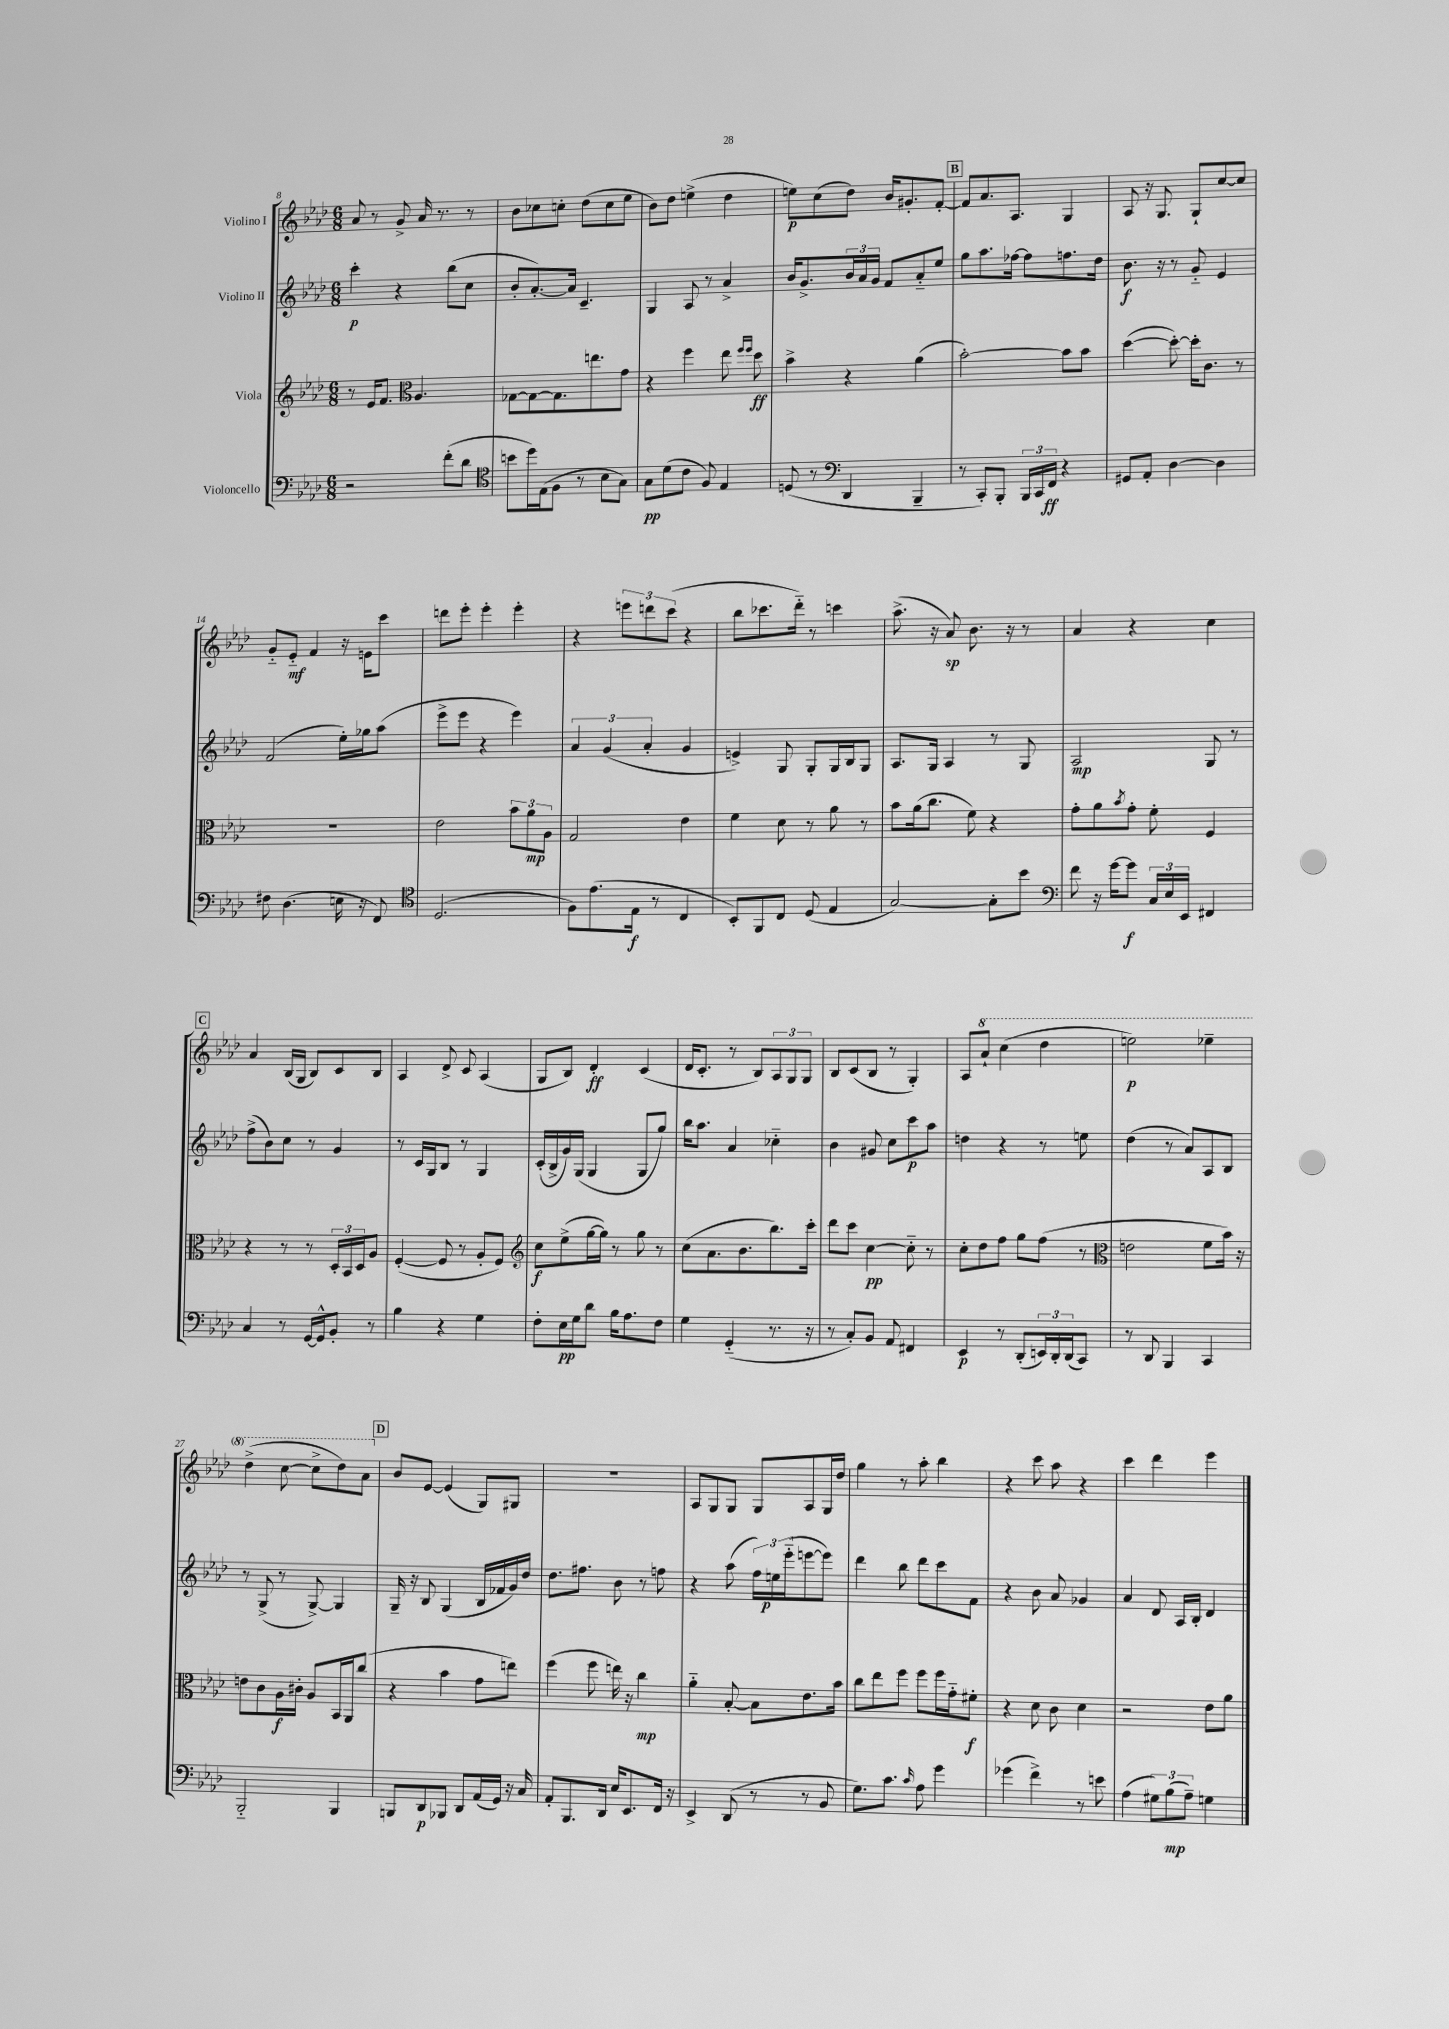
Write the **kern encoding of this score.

**kern	**kern	**kern	**kern
*staff4	*staff3	*staff2	*staff1
*clefF4	*clefG2	*clefG2	*clefG2
*k[b-e-a-d-]	*k[b-e-a-d-]	*k[b-e-a-d-]	*k[b-e-a-d-]
*M6/8	*M6/8	*M6/8	*M6/8
2r	8r	4ccc'	8a-
.	16e-	.	8r
.	8.f	.	.
.	.	4r	8g^
*	*clefC3	*	*
.	4.A-	.	16a-
.	.	.	8.r
(8f'	.	(8bb-	.
8d-	.	8cc	8r
=	=	=	=
*clefC4	*	*	*
8b	[8G-	8b-'	8b-
16dd-)	8G-_	[8.a-')	8cc-
(16E-	.	.	.
8F	8.G-]	.	8cc'
.	.	16a-]	.
8r	.	4.c~	(8dd-
.	8.ee	.	.
8B-	.	.	8cc
8G)	8g	.	8ee-
=	=	=	=
8G	4r	4G	8b-)
(8d-	.	.	8dd-
8c	4ff	8A-	(4ee^
8F)	.	8r	.
4E-	8ee-	4a-^	4dd-
.	16qqff	.	.
.	16qqff	.	.
.	8dd-	.	.
=	=	=	=
(8D	4b-^	16b-	8ee)
.	.	8.g^	.
8r	.	.	(8cc
*clefF4	*	*	*
4DD-	4r	24b-	8dd-)
.	.	24a-	.
.	.	24g	.
.	.	8f	16b-
.	.	.	8.g#'
4BBB-~	(4a-	8a-'~	.
.	.	8ee-	[8f'
=	=	=	=
8r	[2b-')	8gg	8f]
8CC')	.	8.aa-	8.a-
8BBB-'	.	.	.
.	.	[16ff-	8.A-
24BBB-	.	8ff-]	.
24CC	.	.	.
24FF	.	.	.
4r	8b-]	8.ff	4G
.	8b-	.	.
.	.	16dd-	.
=	=	=	=
8GG#	([4dd-	8.b-	8A-
8AA-'	.	.	16r
.	.	16r	8.G
[4D-	8dd-'_)	8r	.
.	16dd-']	8g'~	8G`
.	8.c	.	.
4D-]	.	4e-	[8cc
.	8r	.	8cc]
=	=	=	=
8F#	2.r	(2f	8g'~
(4.D-	.	.	8e-'~
.	.	.	4f
16E	.	16ee-')	16r
16r	.	16gg-	16e
8FF)	.	(8aa-	8ccc
=	=	=	=
*clefC4	*	*	*
(2.D-	2e-	8eee-^	8ddd
.	.	8eee-	8eee-'
.	.	4r	4eee-'
.	12b-	4eee-)	4eee-'
.	12a-	.	.
.	12A-	.	.
=	=	=	=
8F)	2G	6a-	4r
(8.e-	.	.	.
.	.	(6g	.
.	.	.	12eee
16E-	.	.	.
.	.	6a-'	12ddd
8r	.	.	.
.	.	.	(12ccc
4C	4e-	4g	4r
=	=	=	=
8BB-')	4f	4e^)	8bb-
8FF	.	.	8.ccc-
8C	8d-	8G	.
.	.	.	16ddd-'~)
(8D-	8r	8G'	8r
4E-	8a-	16G	4ccc
.	.	16B-	.
.	8r	8G	.
=	=	=	=
[2G)	8b-	8.A-	(8.aa-^
.	(16a-	.	.
.	8.cc	16G	16r
.	.	4A-	8a-)
.	8f)	.	8.b-
8G']	4r	8r	.
.	.	.	16r
8b-	.	8G	8r
=	=	=	=
*clefF4	*	*	*
8f	8g'	2A-	4a-
16r	8a-	.	.
[16g	.	.	.
.	8qb-	.	.
8g]	8g'	.	4r
24C	8f'	.	.
24E-	.	.	.
24EE-	.	.	.
4FF#	4F	8G	4cc
.	.	8r	.
=	=	=	=
4C	4r	(8ff^	4a-
.	.	8b-)	.
8r	8r	8cc	(16B-
.	.	.	16G
[16GG	8r	8r	8B-)
16GG^^]	.	.	.
8BB-'	24D-'	4g	8c
.	24BB-	.	.
.	24D-	.	.
8r	8A-	.	8B-
=	=	=	=
4B-	([4F'	8r	4A-
.	.	16c	.
.	.	16G	.
4r	8F]	8B-	8d-^
.	8r	8r	8c
4G	8A-'	4G	(4A-
.	8F)	.	.
=	=	=	=
*	*clefG2	*	*
8F'	8cc	(16c'	8G
.	.	16B-^	.
16E-	(8ee-^	16g)	8B-)
16G	.	(16G	.
8d-	[16gg	4G	4d-'
.	16gg])	.	.
16B-	8r	.	.
8.A-	.	.	.
.	8gg	8G	(4c
8F	8r	8gg)	.
=	=	=	=
4G	(8cc	16bb-	16d-
.	.	8.aa-	8.c'
.	8.a-	.	.
(4GG'~	.	4a-	8r
.	8.b-	.	.
.	.	.	8B-)
8.r	8.bb-)	4cc-'~	12A-
.	.	.	12G
.	.	.	12G
16r	16ccc'	.	.
=	=	=	=
8r	8ddd-	4b-	8B-
8C')	8ccc	.	(8c
8BB-	[4cc	8g#	8B-
8AA-	.	8cc	8r
4FF#	8cc'~]	8ccc	4G')
.	8r	8aa-	.
=	=	=	=
4EE-	8cc'	4dd	8A-
.	8dd-	.	8aa-`
8r	8ff	4r	(4ccc
(8DD-'	8gg	.	.
24EE)	(8ff	8r	4ddd-
24DD-'	.	.	.
(24DD-	.	.	.
8CC)	8r	8ee	.
=	=	=	=
*	*clefC3	*	*
8r	2e	(4dd-	2eee)
8DD-	.	.	.
4BBB-	.	8r	.
.	.	8a-)	.
4CC	8f	8A-	4eee-~
.	16b-)	8B-	.
.	16r	.	.
=	=	=	=
2BBB-'~	8e	8r	(4ddd-^
.	8c	(8G^	.
.	16A-	8r	[8ccc
.	16c#'	.	.
.	8A-	[8G^)	8ccc^]
4BBB-	16BB-	4G]	8ddd-)
.	16AA-	.	.
.	(8cc	.	8aa-
=	=	=	=
8BBB	4r	16G~	8b-
.	.	16r	.
8DD-	.	8B-	[8e-
8BBB-	4b-	(4G	(4e-]
8DD-	.	.	.
(16AA-	8g	16B-	8G)
16GG)	.	16f-	.
16r	8ee)	16g)	8G#
16C	.	16dd-	.
=	=	=	=
8AA-'	(4ff	8.dd-	2.r
8.BBB-	.	.	.
.	.	8.ff#	.
.	8ff	.	.
16DD-	.	.	.
16E-	16ee)	8b-	.
8.EE-	16r	.	.
.	4cc	8r	.
16FF	.	8ff	.
16r	.	.	.
=	=	=	=
4EE-^	4a-'~	4r	8A-
.	.	.	8G
(8DD-	[8B-'	(8aa-	8G
8r	8B-]	24ff)	8G
.	.	24ee	.
.	.	(24eee-'~	.
8r	8.e-	[8eee	8A-
8BB-	.	8eee])	16G
.	16b-	.	16dd-
=	=	=	=
8.G)	8cc	4ddd-	4gg
.	8ee-	.	.
8.c	.	.	.
.	8ff	8bb-	8r
16qqc	.	.	.
8A-	8ff	8ddd-	8aa-'
4g	16ff	8ccc	4bb-
.	16g'~	.	.
.	8f#'	8f	.
=	=	=	=
(4g-	4r	4r	4r
4f^)	8d-	8b-	8ccc
.	8c	8a-	8aa-
8r	4d-	4g-	4r
8e	.	.	.
=	=	=	=
(4A-	2r	4a-	4ccc
12G#)	.	8d-	4ddd-
(12B-	.	.	.
.	.	16A-	.
12A-~)	.	.	.
.	.	16B-'	.
4G	8e-	4d-	4eee-
.	8a-	.	.
==	==	==	==
*-	*-	*-	*-
